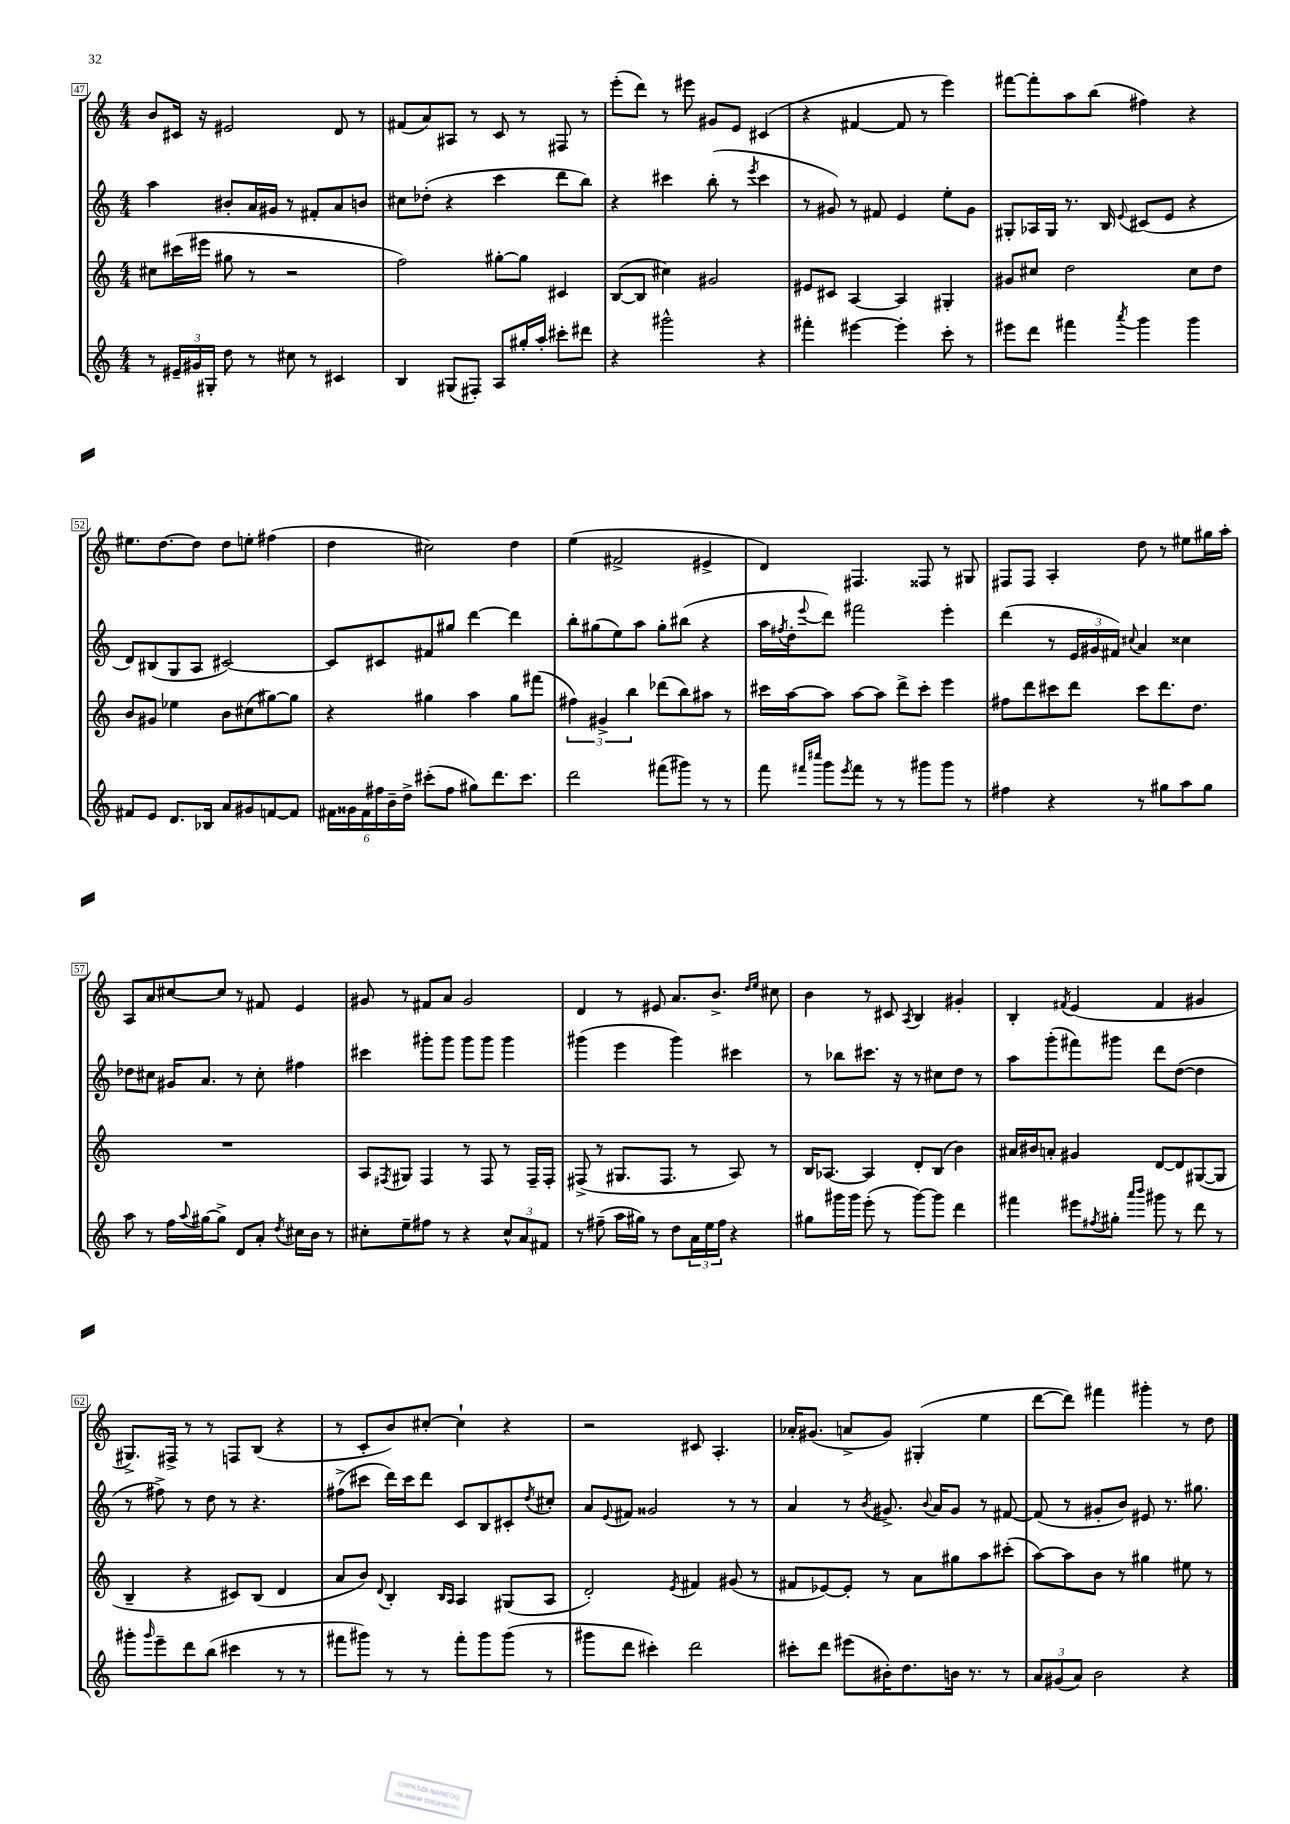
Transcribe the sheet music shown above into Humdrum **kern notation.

**kern	**kern	**kern	**kern
*part4	*part3	*part2	*part1
*staff4	*staff3	*staff2	*staff1
*clefG2	*clefG2	*clefG2	*clefG2
*k[]	*k[]	*k[]	*k[]
*M4/4	*M4/4	*M4/4	*M4/4
=47	=47	=47	=47
8r	8cc#X\L	4aa\	8b/L
24e#X~/LL	(16ccc#X\L	.	16c#X/Jk
24g#X/	.	.	.
.	16eee#X\JJ	.	16r
24G#X'/JJ	.	.	.
8dd\	8gg#X\	8b#X'/L	2e#X/
8r	8r	16a/L	.
.	.	16g#X/JJ	.
8cc#X\	2r	8r	.
8r	.	8f#X'/L	.
4c#X/	.	8a/	8d/
.	.	8bn/J	8r
=48	=48	=48	=48
4B/	2ff\)	8cc#X\L	(8f#X/L
.	.	(8dd-X'\J	8a/)
(8G#X/L	.	4r	8A#X/J
8F#X'/J)	.	.	8r
8A/L	[8gg#X'\L	4ccc\	8c/
16gg#X'/L	8gg#\J]	.	8r
16aa'/JJ	.	.	.
8ccc#X'\L	4c#X/	8ddd\L	8F#X/
8ddd#X\J	.	8bb\J)	8r
=49	=49	=49	=49
4r	([8B/L	4r	(8eee'\L
.	8B/J]	.	8ddd\J)
2ggg#X^^\	4cc#X\)	4ccc#X\	8r
.	.	.	8eee#X\
.	2g#X/	(8bb'\	8g#X/L
.	.	8r	8e/J
.	.	8qeee/	.
4r	.	4ccc#\	(4c#X/
=50	=50	=50	=50
4fff#X'\	8e#X/L	8r	4r
.	8c#X/J	8g#X/)	.
[4eee#X\	[4A/	8r	[4f#X/
.	.	8f#X/	.
4eee#'\]	4A/]	4e/	8f#/]
.	.	.	8r
8ccc'\	4G#X'/	8ee'\L	4eee\)
8r	.	8g#\J	.
=51	=51	=51	=51
8eee#X\L	8g#X/L	8G#X'/L	[8fff#X\L
8ddd\J	8cc#X/J	16A-X/L	8fff#'\]
.	.	16G#/JJ	.
4fff#X\	2dd\	8.r	8aa\
.	.	.	(8bb\J
.	.	16B/	.
8qaaa/	.	8qqe/	.
4ggg\	.	(8c#X/L	4ff#X\)
.	.	8e/J	.
4ggg\	8cc#\L	4r	4r
.	8dd\J	.	.
!!LO:LB:g=z
=52	=52	=52	=52
8f#X/L	8b/L	8d/L)	8.ee#X\L
8e/J	8g#X/J	(8B#X/	.
.	.	.	[8.dd\
8.d/L	4ee-X\	8G/	.
.	.	8A/J	8dd\J]
16B-X/Jk	.	.	.
8a/L	8b\L	[2c#X/)	8dd\L
8g#X/	(8cc#X\	.	8een'\J
[8fn/	[8gg#X\)	.	(4ff#X\
8f/J]	8gg#\J]	.	.
=53	=53	=53	=53
24f#X\LL	4r	8c#/L]	4dd\
24g##X\	.	.	.
24f#\	.	.	.
24ff#X\	.	8c#X/	.
24b~\	.	.	.
24dd^\JJ	.	.	.
(8ccc#X'\L	4gg#X\	8f#X/	2cc#X\)
8ff#\J	.	8gg#X/J	.
8gg#X\L)	4aa\	[4ddd\	.
8.ddd\	.	.	.
.	8gg#\L	4ddd\]	4dd\
8.ccc#\J	.	.	.
.	(8fff#X\J	.	.
=54	=54	=54	=54
2ddd\	6ff#X\)	8bb'\L	(4ee\
.	.	(8gg#X\	.
.	6g#X^/	.	.
.	.	8ee\)	2f#X^/
.	6bb\	.	.
.	.	8aa\J	.
(8fff#X\L	(8ddd-X\L	8gg#'\L	.
8ggg#X\J)	8bb\)	(8bb#X\J	.
8r	8aa#X\J	4r	4e#X^/
8r	8r	.	.
=55	=55	=55	=55
8fff\	16ccc#X\LL	16aa\LL	4d/)
.	.	8qff#X/	.
.	[16aa\J	16dd'\J	.
16qqfff#X/LL	.	.	.
16qqcccc#X/JJ	.	8qqeee/	.
8ggg\L	8aa\J]	8ddd\J)	.
8qeee/	.	.	.
8fff#\J	[8aa\L	2fff#X\	4.F#X/
8r	8aa\J]	.	.
8r	8ddd^\L	.	.
8ggg#X\L	8ccc#'\J	.	8F##X/
8ggg#\J	4eee\	4eee'\	8r
8r	.	.	8G#X/
=56	=56	=56	=56
4ff#X\	8ff#X\L	(4ddd\	8F#X/L
.	8ddd\	.	8F#/J
4r	8ccc#X\	8r	4A'/
.	8ddd\J	24e/LL	.
.	.	24g#X/	.
.	.	24f#X/JJ)	.
.	.	8qqcc#X/	.
8r	8ccc#\L	4a/	8dd\
8gg#X\L	8.ddd\	.	8r
8aa\	.	4cc##X\	8ee#X\L
.	8.dd\J	.	.
8gg#\J	.	.	16gg#X\L
.	.	.	16aa'\JJ
!!LO:LB:g=z
=57	=57	=57	=57
8aa\	1r	8dd-X\L	8A/L
8r	.	8cc#X\J	8a/
16ff\LL	.	16g#X/KL	[8cc#X/
8qqaa/	.	.	.
[16gg#X\J	.	8.a/J	.
8gg#^\J]	.	.	8cc#/J]
8d/L	.	8r	8r
8a'/J	.	8cc#'\	8f#X/
8qdd/	.	.	.
16cc#X\LL	.	4ff#X\	4e/
16b\JJ	.	.	.
8r	.	.	.
=58	=58	=58	=58
8cc#X'\L	8A/L	4ccc#X\	8g#X/
.	8qF#X/	.	.
8ee~\	8G#X/J	.	8r
8ff#X\J	4F#/	8ggg#X'\L	8f#X/L
8r	.	8ggg#\J	8a/J
4r	8r	8ggg#\L	2g#/
.	8F#/	8ggg#\J	.
12cc#^^/L	8r	4ggg#\	.
12a/	.	.	.
.	16F#~/LL	.	.
12f#X/J	.	.	.
.	16F#'/JJ	.	.
=59	=59	=59	=59
8r	(8F#X^/	(4ggg#X\	4d/
(8ff#X~\	8r	.	.
16aa\LL	8.G#X/L	4eee\	8r
16gg#X\JJ)	.	.	.
8r	.	.	8e#X/
.	8.F#/J	.	.
8dd\L	.	4ggg#\)	8.a/L
24a\L	8r	.	.
24ee\	.	.	.
.	.	.	8.b^/J
24ff#\JJ	.	.	.
4r	8A/)	4ccc#X\	.
.	.	.	16qqdd/LL
.	.	.	16qqee/JJ
.	8r	.	8cc#X\
=60	=60	=60	=60
8gg#X\L	16B/KL	8r	4b\
.	[8.A-X/J	.	.
16ggg#X\L	.	8bb-X\L	.
16ggg#\JJ	.	.	.
(8eee'\	4A-/]	8.ccc#X\J	8r
8r	.	.	8c#X/
.	.	16r	.
.	.	.	8qA/
[8ggg#\L)	8d'/L	8r	4B/
8ggg#\J]	(8B/J	8cc#X\L	.
4ddd\	4b\)	8dd\J	4g#X'/
.	.	8r	.
=61	=61	=61	=61
4fff#X\	16a#X/LL	8aa\L	4B'/
.	16b#X/J	.	.
.	8an'/J	(8ggg'\	.
.	.	.	8qf#X/
8eee#X\L	4g#X/	8fff#X\)	(4e/
8qff#X/	.	.	.
8gg#X'\J	.	8ggg#X\J	.
16qqaaa/LL	.	.	.
16qqbbb/JJ	.	.	.
8ggg#X\	[8d/L	8ddd\L	4f#/
8r	8d/]	([8dd\J	.
8ddd\	([8G#X/	4dd\]	4g#X/
8r	8G#/J]	.	.
!!LO:LB:g=z
=62	=62	=62	=62
8ggg#X'\L	4B~/	8r	8.G#X^/L)
16qqggg#/	.	.	.
8eee~\	.	8ff#X^\)	.
.	.	.	16F#X^/Jk
8ddd\	4r	8r	8r
(8bb\J	.	8dd\	8r
4ccc#X\	8c#X/L)	8r	8Fn/L
.	(8B/J	4.r	(8B/J
8r	4d/	.	4r
8r	.	.	.
=63	=63	=63	=63
8fff#X\L	8a/L	(8ff#X^\L	8r
8ggg#X\J)	8b/J)	8ccc#X\J	8c'/L
.	8qqd/	.	.
8r	4B'/	16ddd\LL)	8b/)
.	.	16ccc#\J	.
8r	.	8ddd\J	[8cc#X'/J
.	16qqB/LL	.	.
.	16qqA/JJ	.	.
8fff#'\L	4A/	8c/L	4cc#`\]
8ggg#\	.	8B/	.
(8ggg#\J	(8G#X/L	8c#X'/	4r
.	.	8qdd/	.
8r	8A/J	8cc#X'/J	.
=64	=64	=64	=64
8ggg#X\L	2d'/)	8a/L	2r
.	.	8qqe/	.
8ddd\J	.	8f#X/J	.
4ccc#X'\)	.	2g##X/	.
.	8qe/	.	.
2ddd\	4f#X/	.	8c#X/
.	.	.	4.A'/
.	(8g#X/	8r	.
.	8r	8r	.
=65	=65	=65	=65
8ccc#X'\L	8f#X/L	4a/	16a-X'/KL
.	.	.	(8.g#X/J
8ddd\J	[8e-X/)	.	.
(8eee#X\L	8e-'/J]	8r	8an^/L
.	.	8qb/	.
16b#X'\K)	8r	8.g#X^/	8g#/J)
8.dd\	.	.	.
.	8a\L	.	(4G#X'/
.	.	8qqb/	.
.	.	16a/KL	.
16bn\Jk	8gg#X\	8g#/J	.
8.r	.	.	.
.	8aa\	8r	4ee\
8r	(8ccc#X'\J	[8f#X/	.
=66	=66	=66	=66
12a/L	[8aa\L)	(8f#/]	[8ddd\L
(12g#X/	.	.	.
.	8aa\]	8r	8ddd\J])
12a/J)	.	.	.
2b\	8b\J	8g#X'/L	4fff#X\
.	8r	8b/J)	.
.	4gg#X\	8e#X/	4ggg#X'\
.	.	8.r	.
4r	8ee#X\	.	8r
.	.	8.gg#X\	.
.	8r	.	8dd\
==	==	==	==
*-	*-	*-	*-
